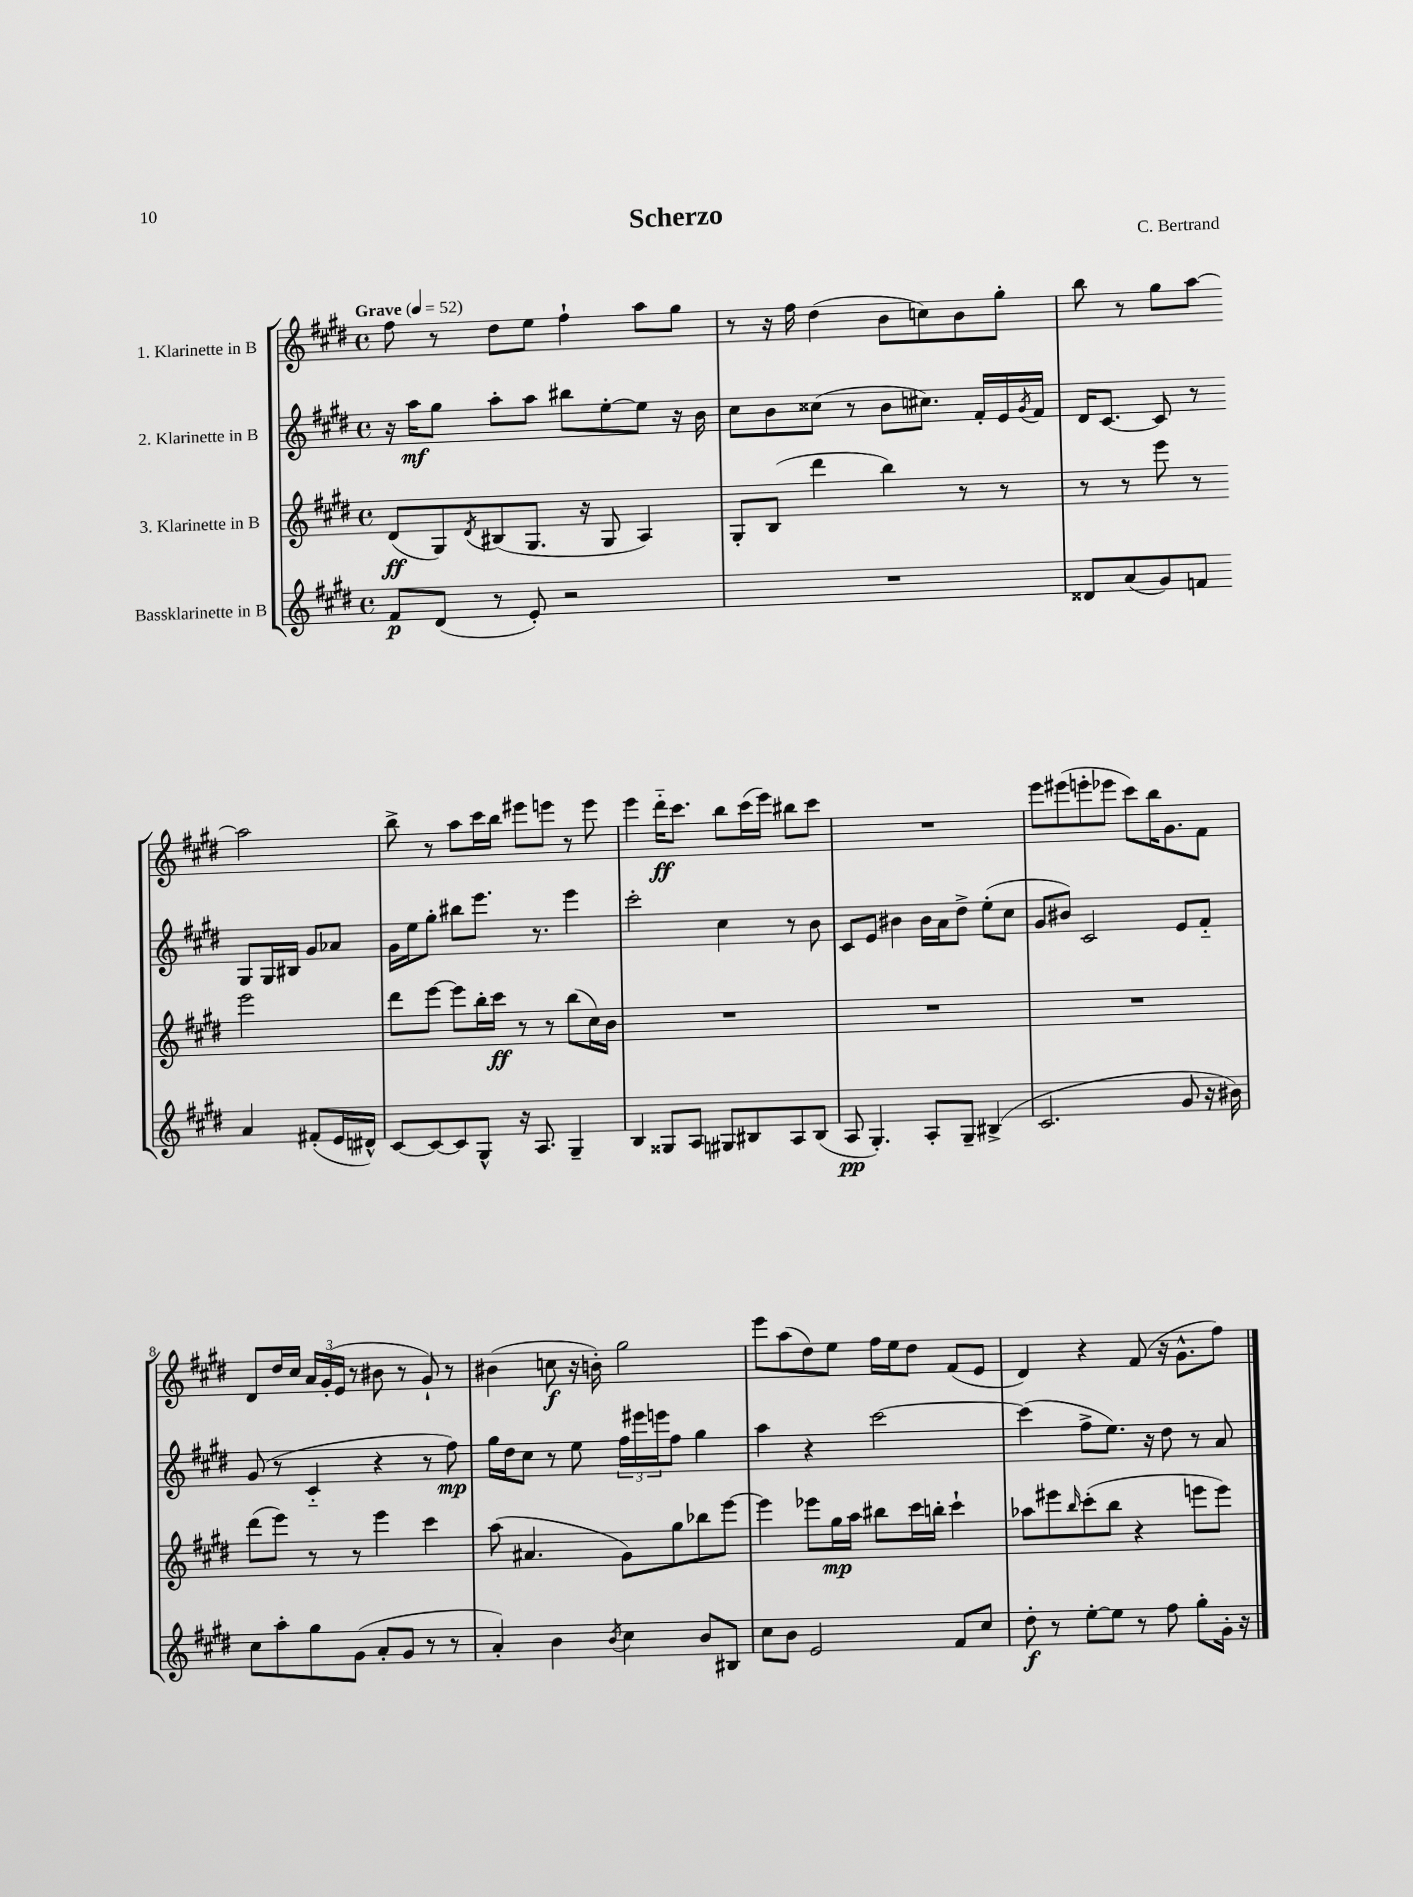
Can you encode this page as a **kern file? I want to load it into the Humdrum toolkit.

**kern	**kern	**kern	**kern
*staff4	*staff3	*staff2	*staff1
*clefG2	*clefG2	*clefG2	*clefG2
*k[f#c#g#d#]	*k[f#c#g#d#]	*k[f#c#g#d#]	*k[f#c#g#d#]
*M4/4	*M4/4	*M4/4	*M4/4
*met(c)	*met(c)	*met(c)	*met(c)
*MM52	*MM52	*MM52	*MM52
8f#/L	(8d#/L	16r	8ff#\
.	.	16aa\LK	.
(8d#/J	8G#/)	8gg#\J	8r
.	8qd#/	.	.
8r	(8B#/	8aa'\L	8dd#\L
8e'/)	8.G#/J	8aa\J	8ee\J
2r	.	8bb#\L	4ff#`\
.	16r	.	.
.	8G#/	[8ee'\	.
.	4A/)	8ee\]J	8aa\L
.	.	16r	8gg#\J
.	.	16b\	.
=	=	=	=
1r	8G#'/L	8cc#\L	8r
.	(8B/J	8b\	16r
.	.	.	16ff#\
.	4ddd#\	(8cc##\J	(4dd#\
.	.	8r	.
.	4bb\)	8b\L	8b\L
.	.	8.cc#\J)	8cc\)
.	8r	.	8b\
.	.	16f#'/LL	.
.	8r	16e/	8gg#'\J
.	.	8qg#/	.
.	.	16f#/JJ	.
=	=	=	=
8d##/L	8r	16d#/LK	8bb\
.	.	[8.c#/J	.
(8a/	8r	.	8r
8g#/)	8eee\	8c#/]	8gg#\L
8f/J	8r	8r	[8aa\J
4a/	2eee\	8G#/L	2aa\]
.	.	16G#/L	.
.	.	16B#/JJ	.
(8f#'/L	.	8g#/L	.
16e/L	.	8a-/J	.
16d#^^/JJ)	.	.	.
=	=	=	=
[8c#/L	8ddd#\L	16g#\LL	8bb^\
.	.	16ee\J	.
8c#/_	[8eee\J	8gg#'\J	8r
8c#/]	8eee\]L	8bb#\L	8aa\L
8G#^^/J	16bb'\L	8.eee\J	16ccc#\L
.	16ccc#\JJ	.	16bb\JJ
16r	8r	.	8eee#\L
8.A/	.	8.r	.
.	8r	.	8eee\J
4G#~/	(8bb\L	4eee\	8r
.	16cc#\L)	.	8eee\
.	16b\JJ	.	.
=	=	=	=
4B/	1r	2ccc#'\	4eee\
8G##/L	.	.	16ddd#'~\LK
.	.	.	8.ccc#\J
8A/J	.	.	.
8G#/L	.	4cc#\	8bb\L
8B#/	.	.	(16ccc#\L
.	.	.	16eee\JJ)
8A/	.	8r	8bb#\L
(8B#/J	.	8b\	8ccc#\J
=	=	=	=
8A/	1r	8c#/L	1r
4.G#'/)	.	8e/J	.
.	.	4b#\	.
8A'/L	.	16b#\LL	.
.	.	16a\J	.
8G#~/J	.	8dd#^\J	.
(4B#^/	.	(8ee'\L	.
.	.	8cc#\J	.
=	=	=	=
2.c#/	1r	8g#/L	8eee\L
.	.	8b#/J)	(8eee#\
.	.	2c#/	8eee'\
.	.	.	8eee-\J
.	.	.	8ccc#\L)
.	.	.	16bb\K
.	.	.	8.g#\
8g#/	.	8e/L	.
16r	.	8f#'~/J	8f#\J
16b#\)	.	.	.
=	=	=	=
8cc#\L	(8ddd#\L	(8g#/	8d#/L
8aa'\	8eee\J)	8r	16dd#/L
.	.	.	16cc#/JJ
8gg#\	8r	4c#'~/	24a/LL
.	.	.	(24g#'/
.	.	.	24e/JJ
(8g#\J	8r	.	8r
8a'/L	4eee\	4r	8b#\
8g#/J	.	.	8r
8r	4ccc#\	8r	8g#`/)
8r	.	8ff#\)	8r
=	=	=	=
4a'/)	(8aa\	16gg#\LL	(4b#\
.	.	16dd#\J	.
.	4.a#/	8cc#\J	.
4b\	.	8r	8cc\
.	.	8ee\	16r
.	.	.	16b'\)
8qb/	.	.	.
4cc#\	8g#\L)	24ff#\LL	2gg#\
.	.	24eee#\	.
.	.	24eee\J	.
.	8gg#\	8ff#\J	.
8b/L	8bb-\	4gg#\	.
8B#/J	[8eee\J	.	.
=	=	=	=
8cc#\L	4eee\]	4aa\	8eee\L
8b\J	.	.	(8aa\
2e/	8eee-\L	4r	8dd#\)
.	16gg#\L	.	8ee\J
.	16aa\JJ	.	.
.	8bb#\L	[2ccc#\	16ff#\LL
.	.	.	16ee\J
.	16ccc#\L	.	8dd#\J
.	16bb'\JJ	.	.
8f#/L	4ccc#`\	.	(8f#/L
8cc#/J	.	.	8e/J
=	=	=	=
8dd#'\	8aa-\L	(4ccc#\]	4d#/)
8r	8eee#\	.	.
.	16qqbb/	.	.
[8ee'\L	(8ccc#'\	8ff#^\L	4r
8ee\]J	8bb\J	8.ee\J)	.
8r	4r	.	(8f#/
.	.	16r	.
8ff#\	.	8dd#\	16r
.	.	.	8.g#^^\L
8gg#'\L	8eee\L	8r	.
16g#'\Jk	8eee\J)	8a/	8ff#\J)
16r	.	.	.
==	==	==	==
*-	*-	*-	*-
